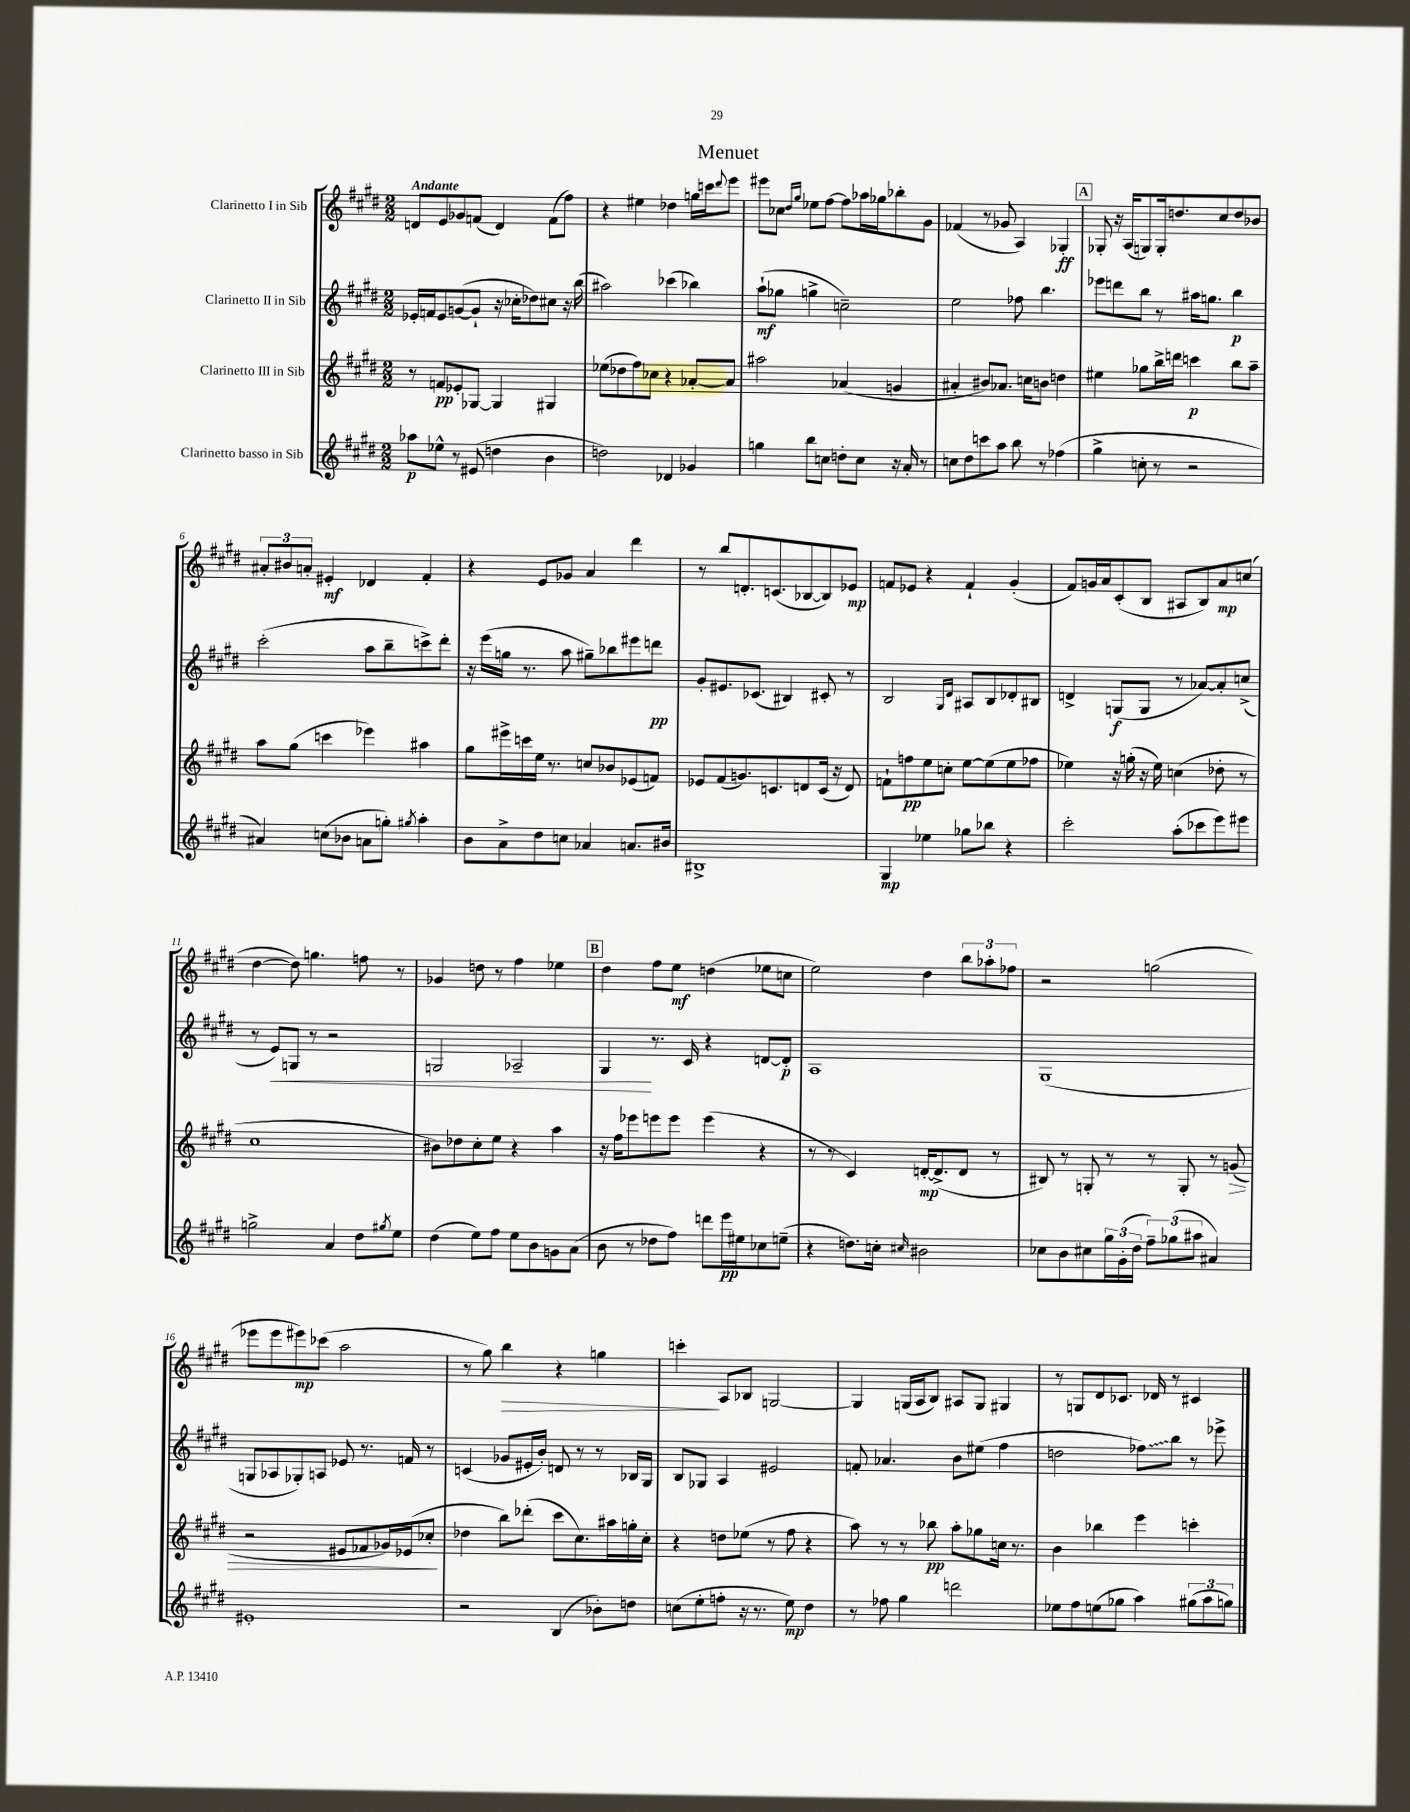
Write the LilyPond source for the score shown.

\header { title = "Menuet" }
<<
\new StaffGroup <<
\new Staff = "s0" \with { instrumentName = "Clarinetto I in Sib" } {
    \clef treble \key e \major \numericTimeSignature \time 2/2 \tempo "Andante"
    d'8 e'8 ges'8 f'8( d'4) f'8( fis''8) |
    r4 eis''4 des''4 g''16 c'''16 \appoggiatura { dis'''8 } e'''8 |
    eis'''8 ces''8 \grace { dis''16 gis''16 } ees''8 fis''8~ fis''8 aes''16 ges''16 bes''8-. gis'8 |
    fes'4( r8 ges'8 a4) ges4-.\ff |
    \mark \markup { \box "A" } ges8-. r16 a16( g8) g16-. d''8. cis''8 d''8 bes'8 |
    \tuplet 3/2 { ais'8-. bis'8 a'8-. } eis'4-.\mf des'4 fis'4-. |
    r4 e'8 ges'8 a'4 dis'''4 |
    r8 b''8 d'8.-. c'8.( bes8~ bes8) ees'8\mp |
    f'8 ees'8 r4 f'4-! gis'4-.( |
    fis'8) g'16 a'16 cis'8-.( b8 ais8 b8) a'8\mp c''8( |
    dis''4~ dis''8) g''4. f''8 r8 |
    ges'4 d''8 r8 fis''4 ees''4 |
    \mark \markup { \box "B" } dis''4 fis''8 e''8\mf d''4( ees''8 c''8 |
    e''2) dis''4 \tuplet 3/2 { b''8 aes''8-. fes''8 } |
    r2 g''2( |
    ees'''8 ees'''8 eis'''8\mp) ces'''8( a''2 |
    r8 gis''8) b''4\> r4 g''4 |
    c'''4-.\! a8 bes8 g2~ |
    g4 g16( a16 b8) ais8 g8 gis4 |
    r8 g8 dis'8 ces'8. des'16 r8 cis'4 \bar "|." |
}
\new Staff = "s1" \with { instrumentName = "Clarinetto II in Sib" } {
    \clef treble \key e \major \numericTimeSignature \time 2/2
    ees'16-. f'16 ees'8 g'8~( g'8-! r16 ces''16-. des''8) cis''8 r16 b''16( |
    ais''2) ces'''4( bes''4) |
    a''8-!\mf( ges''8 g''4-> c''2--) |
    e''2 fes''8 b''4. |
    \mark \markup { \box "A" } ees'''8 d'''8 b''8 r8 ais''16 g''8. b''4\p |
    cis'''2-.( a''8 b''8-- c'''8->) dis'''8-. |
    r16 e'''16( g''16 r8. a''8 gis''8--) bes''8 eis'''8 d'''8\pp |
    gis'8-. eis'8. ces'8.( bis4) cis'8-. r8 |
    b2 \grace { gis16 dis'16 } ais8 b8 des'8-. bis8 |
    d'4-> g8\f( g8 r8 aes'8~) aes'8-. c''8->( |
    r8 e'8\<) g8 r8 r2 |
    g2 aes2-- |
    \mark \markup { \box "B" } gis4\! r8. cis'16 r4 d'8~ d'8-.\p |
    a1 |
    gis1( |
    g8 aes8 ges8-.) a8 ees'8 r8. f'16 r8 |
    c'4( ges'8 eis'16-. b'16-.) d'8 r8 r8 bes16 gis16 |
    b8 ges8 a4 eis'2 |
    f'8-. aes'4. b'8 eis''8( fis''4 |
    d''2 \once \override Glissando.style = #'zigzag fes''8\glissando) b''8 r8 ees'''8-> \bar "|." |
}
\new Staff = "s2" \with { instrumentName = "Clarinetto III in Sib" } {
    \clef treble \key e \major \numericTimeSignature \time 2/2
    r8 f'8\pp ees'8-. ges8~ ges4 gis4 |
    ees''8( des''8 fis''8) ces''8 r4 aes'8~-. aes'8 |
    ais''2 aes'4( g'4 |
    ais'4-. bis'8) aes'8. c''16 b'8 d''4 |
    \mark \markup { \box "A" } eis''4 ges''8 b''16-> d'''16 c'''4\p b''8 a''8-- |
    a''8 gis''8( c'''4 ees'''4) ais''4 |
    gis''8 eis'''16-> c'''16 e''16 r8. c''8 bes'8 ees'8( f'8) |
    ees'8 fis'8( g'8.) c'8. d'8 c'16( r16 d'8) |
    f'8-! f''8\pp e''8 c''8-. e''8~ e''8( e''8 fes''8 |
    ees''4) r16 g''16-.( r16 ees''16) c''4( des''8-. r8 |
    cis''1 |
    bis'8) des''8 cis''8-. e''8 r4 a''4 |
    \mark \markup { \box "B" } r16 fis''16 ees'''8 e'''8 e'''8 e'''4( r4 |
    r8 r8 cis'4) d'16~-.\mp d'8.->( d'8 r8 |
    bis8) r8 g8-. r8 r8 g8-. r8 g'8\>( |
    r2 eis'8 fes'8 ges'16) ees'16( ces''8-.\! |
    des''4 b''8) des'''8-.( cis'''8 cis''8.) ais''16 g''16-. cis''16-. |
    r4 d''8 ees''8( r8 fis''8 r4 |
    a''8) r8 r8 bes''8\pp a''8-. ges''8 c''16 r8. |
    b'4 bes''4 e'''4 c'''4-. \bar "|." |
}
\new Staff = "s3" \with { instrumentName = "Clarinetto basso in Sib" } {
    \clef treble \key e \major \numericTimeSignature \time 2/2
    aes''8\p ees''8-^ r8 eis'8( d''4 b'4 |
    d''2) des'4 ges'4 |
    g''4 b''8 c''8 d''8-. c''8 r16 a'16-. r8 |
    c''8 dis''8 c'''8 a''8 b''8 r8 fes''4( |
    \mark \markup { \box "A" } gis''4-> c''8-. r8 r2 |
    ais'4) c''8( bes'8 a'8 g''8-.) \acciaccatura { gis''8 } a''4-. |
    b'8 a'8-> dis''8 c''8 aes'4 a'8. bis'16 |
    bis1-> |
    gis4\mp ees''4 ges''8 bes''8 r4 |
    cis'''2-. a''8-.( ces'''8 e'''8) eis'''8 |
    g''2-> a'4 dis''8 \acciaccatura { gis''8 } e''8 |
    dis''4( e''8) fis''8 e''8 b'8 g'8 a'8( |
    \mark \markup { \box "B" } b'8 r8 des''8 fis''8) d'''8 e'''16\pp eis''16 ces''8 e''8--( |
    r4 d''8.) c''16-. \grace { cis''16 } bis'2 |
    ces''8 b'8 cis''8 \tuplet 3/2 { gis''16 gis'16-.( dis''16 } \tuplet 3/2 { fis''8--) ges''8( ais''8 } ais'4) |
    eis'1-. |
    r2 b4( bes'8-.) d''8 |
    c''8( e''8-. f''8-. r16 r8. e''8\mp) dis''4 |
    r8 fes''8 gis''4 d'''2 |
    ees''8 fis''8 e''8( ges''8 a''4) \tuplet 3/2 { gis''8( a''8 g''8) } \bar "|." |
}
>>
>>
